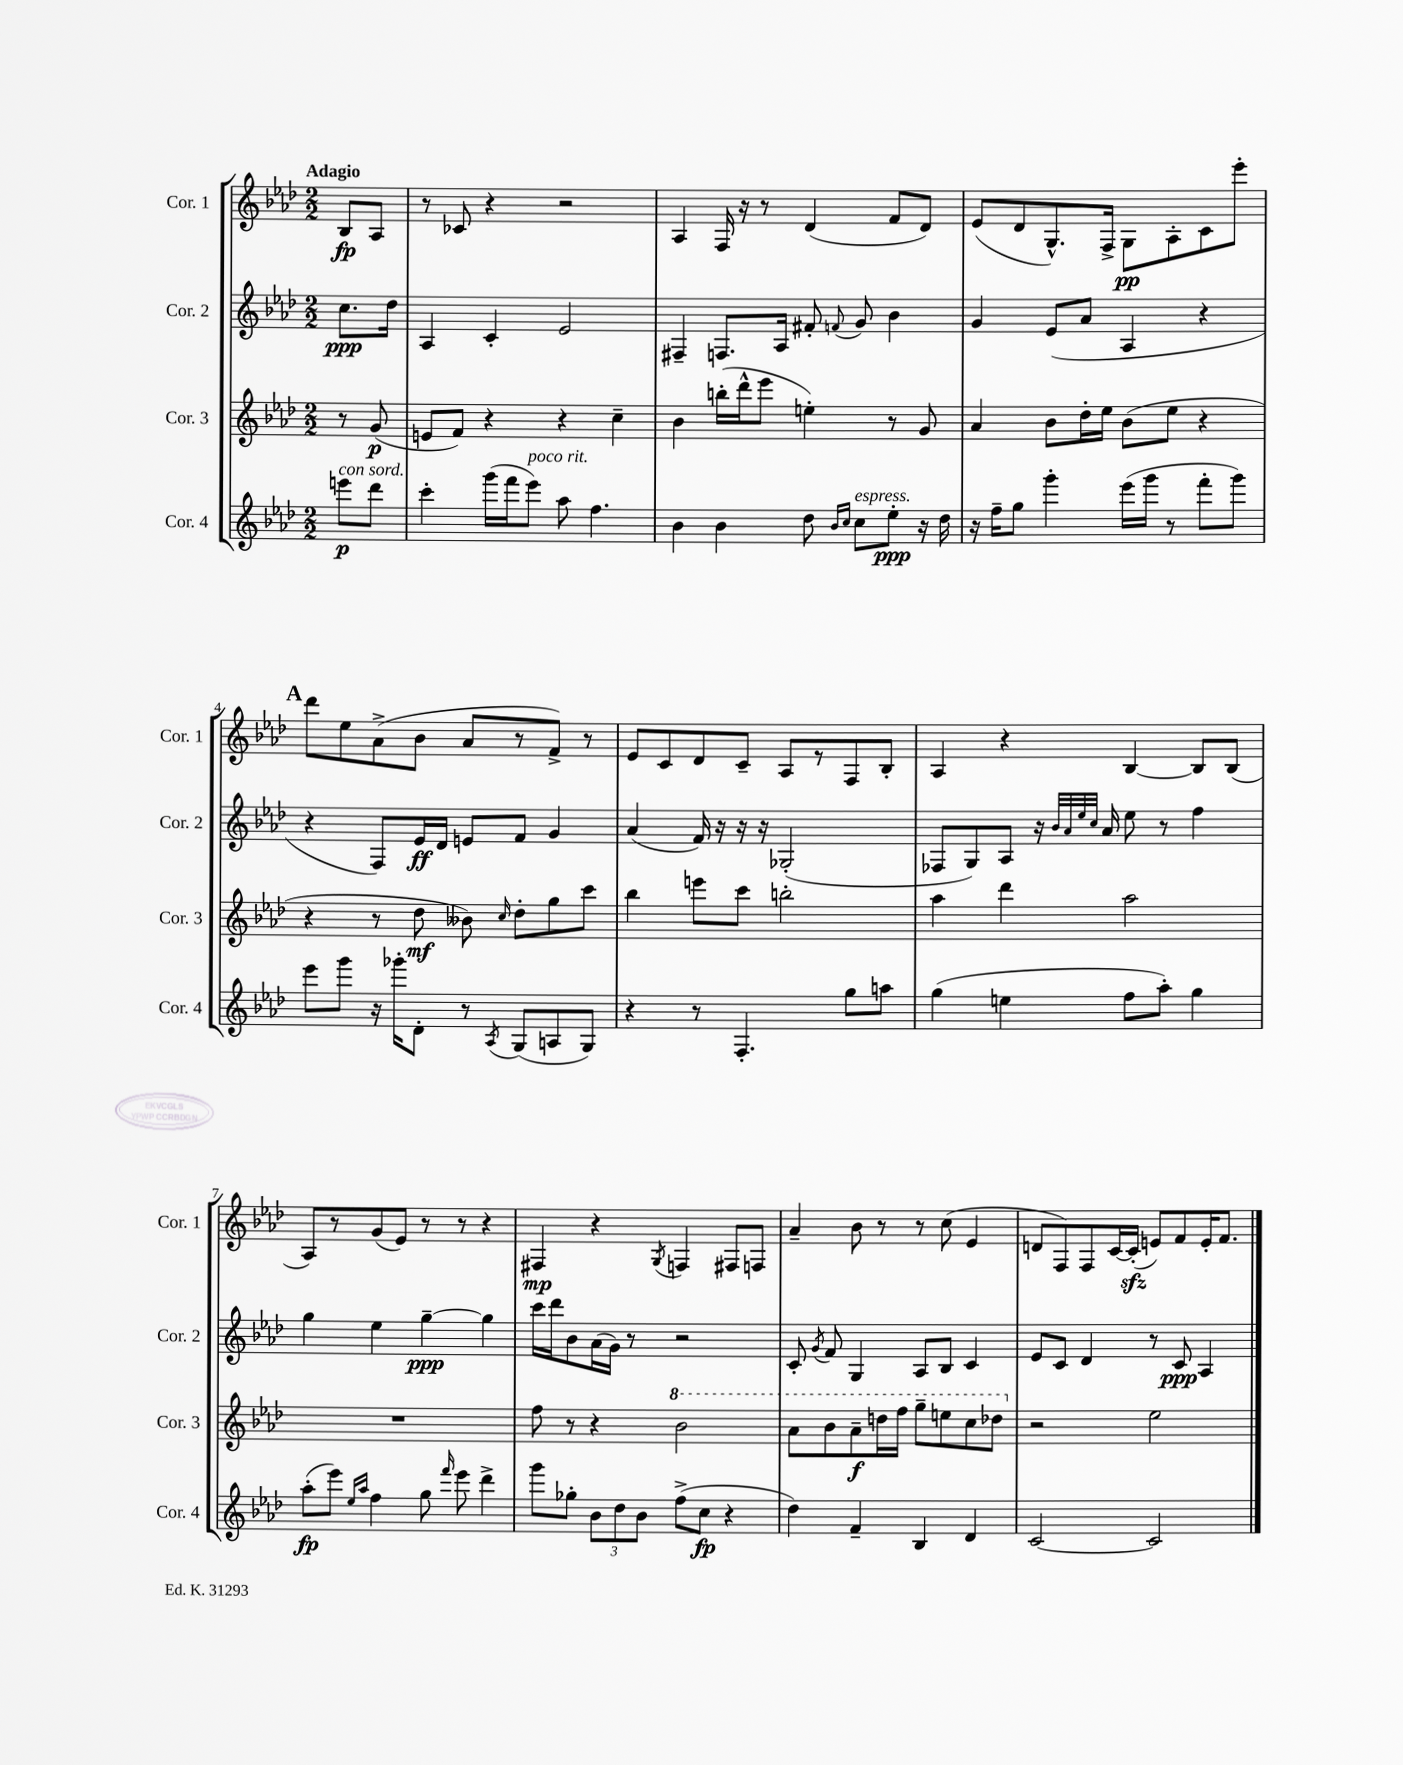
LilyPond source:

<<
\new StaffGroup <<
\new Staff = "s0" \with { instrumentName = "Cor. 1" shortInstrumentName = "Cor. 1" } {
    \clef treble \key aes \major \numericTimeSignature \time 2/2 \partial 4 \tempo "Adagio"
    \autoBeamOff bes8[\fp aes8] |
    r8 ces'8 r4 r2 |
    aes4 f16 r16 r8 des'4( f'8[ des'8]) |
    ees'8[( des'8 g8.-^) f16]-> g8[\pp aes8-. c'8 ees'''8]-. |
    \mark \markup { \bold "A" } des'''8[ ees''8 aes'8->( bes'8] aes'8[ r8 f'8]->) r8 |
    ees'8[ c'8 des'8 c'8]-- aes8[ r8 f8 bes8]-. |
    aes4 r4 bes4~ bes8[ bes8]( |
    aes8[) r8 g'8( ees'8]) r8 r8 r4 |
    fis4\mp r4 \acciaccatura { g8 } f4 fis8[ f8] |
    aes'4-- bes'8 r8 r8 c''8( ees'4 |
    d'8[ f8) f8 c'16~ c'16]-.\sfz( e'8[) f'8 e'16-. f'8.] \bar "|." |
}
\new Staff = "s1" \with { instrumentName = "Cor. 2" shortInstrumentName = "Cor. 2" } {
    \clef treble \key aes \major \numericTimeSignature \time 2/2 \partial 4
    \autoBeamOff c''8.[\ppp des''16] |
    aes4 c'4-. ees'2 |
    fis4-- f8.[ aes16] fis'8-. \appoggiatura { f'8 } g'8 bes'4 |
    g'4 ees'8[( aes'8] aes4 r4 |
    \mark \markup { \bold "A" } r4 f8[) ees'16\ff des'16] e'8[ f'8] g'4 |
    aes'4( f'16) r16 r16 r16 ges2-.( |
    fes8[ g8) aes8] r16 \grace { bes'32[ aes'32 ees''32 c''32] } aes'16 ees''8 r8 f''4 |
    g''4 ees''4 g''4~--\ppp g''4 |
    c'''16[ des'''16 bes'8 aes'16( g'16]) r8 r2 |
    c'8-. \acciaccatura { g'8 } f'8 g4 aes8[ bes8] c'4 |
    ees'8[ c'8] des'4 r8 c'8\ppp aes4 \bar "|." |
}
\new Staff = "s2" \with { instrumentName = "Cor. 3" shortInstrumentName = "Cor. 3" } {
    \clef treble \key aes \major \numericTimeSignature \time 2/2 \partial 4
    \autoBeamOff r8 g'8\p( |
    e'8[ f'8]) r4 r4 c''4-- |
    bes'4 b''16[-.( des'''16-^ ees'''8] e''4-.) r8 g'8 |
    aes'4 bes'8[ des''16-. ees''16] bes'8[( ees''8] r4 |
    \mark \markup { \bold "A" } r4 r8 des''8\mf beses'8) \grace { c''16 } des''8[-. g''8 c'''8] |
    bes''4 e'''8[ c'''8] b''2-. |
    aes''4 des'''4 aes''2 |
    R1 |
    f''8 r8 r4 \ottava #1 bes''2 |
    aes''8[ bes''8 aes''8--\f d'''16 f'''16] g'''8[-- e'''8 c'''8 des'''8] \ottava #0 |
    r2 ees''2 \bar "|." |
}
\new Staff = "s3" \with { instrumentName = "Cor. 4" shortInstrumentName = "Cor. 4" } {
    \clef treble \key aes \major \numericTimeSignature \time 2/2 \partial 4
    \autoBeamOff e'''8[\p^\markup { \italic "con sord." } des'''8] |
    c'''4-. g'''16[( f'''16 ees'''8]^\markup { \italic "poco rit." }) aes''8 f''4. |
    bes'4 bes'4 des''8 \grace { bes'16[ c''16] } c''8[^\markup { \italic "espress." } ees''8]-.\ppp r16 des''16 |
    r16 f''16[-- g''8] g'''4-. ees'''16[( g'''16] r8 f'''8[-. g'''8]) |
    \mark \markup { \bold "A" } ees'''8[ g'''8] r16 ges'''16[-. des'8]-. r8 \acciaccatura { aes8 } g8[( a8 g8]) |
    r4 r8 f4.-. g''8[ a''8] |
    g''4( e''4 f''8[ aes''8]-.) g''4 |
    aes''8[-.\fp( ees'''8]) \grace { ees''16[ aes''16] } f''4 g''8 \grace { f'''16 } ees'''8 des'''4-> |
    g'''8[ ges''8]-. \tuplet 3/2 { bes'8[ des''8 bes'8] } f''8[->( c''8]\fp r4 |
    des''4) f'4-- bes4 des'4 |
    c'2~ c'2 \bar "|." |
}
>>
>>
